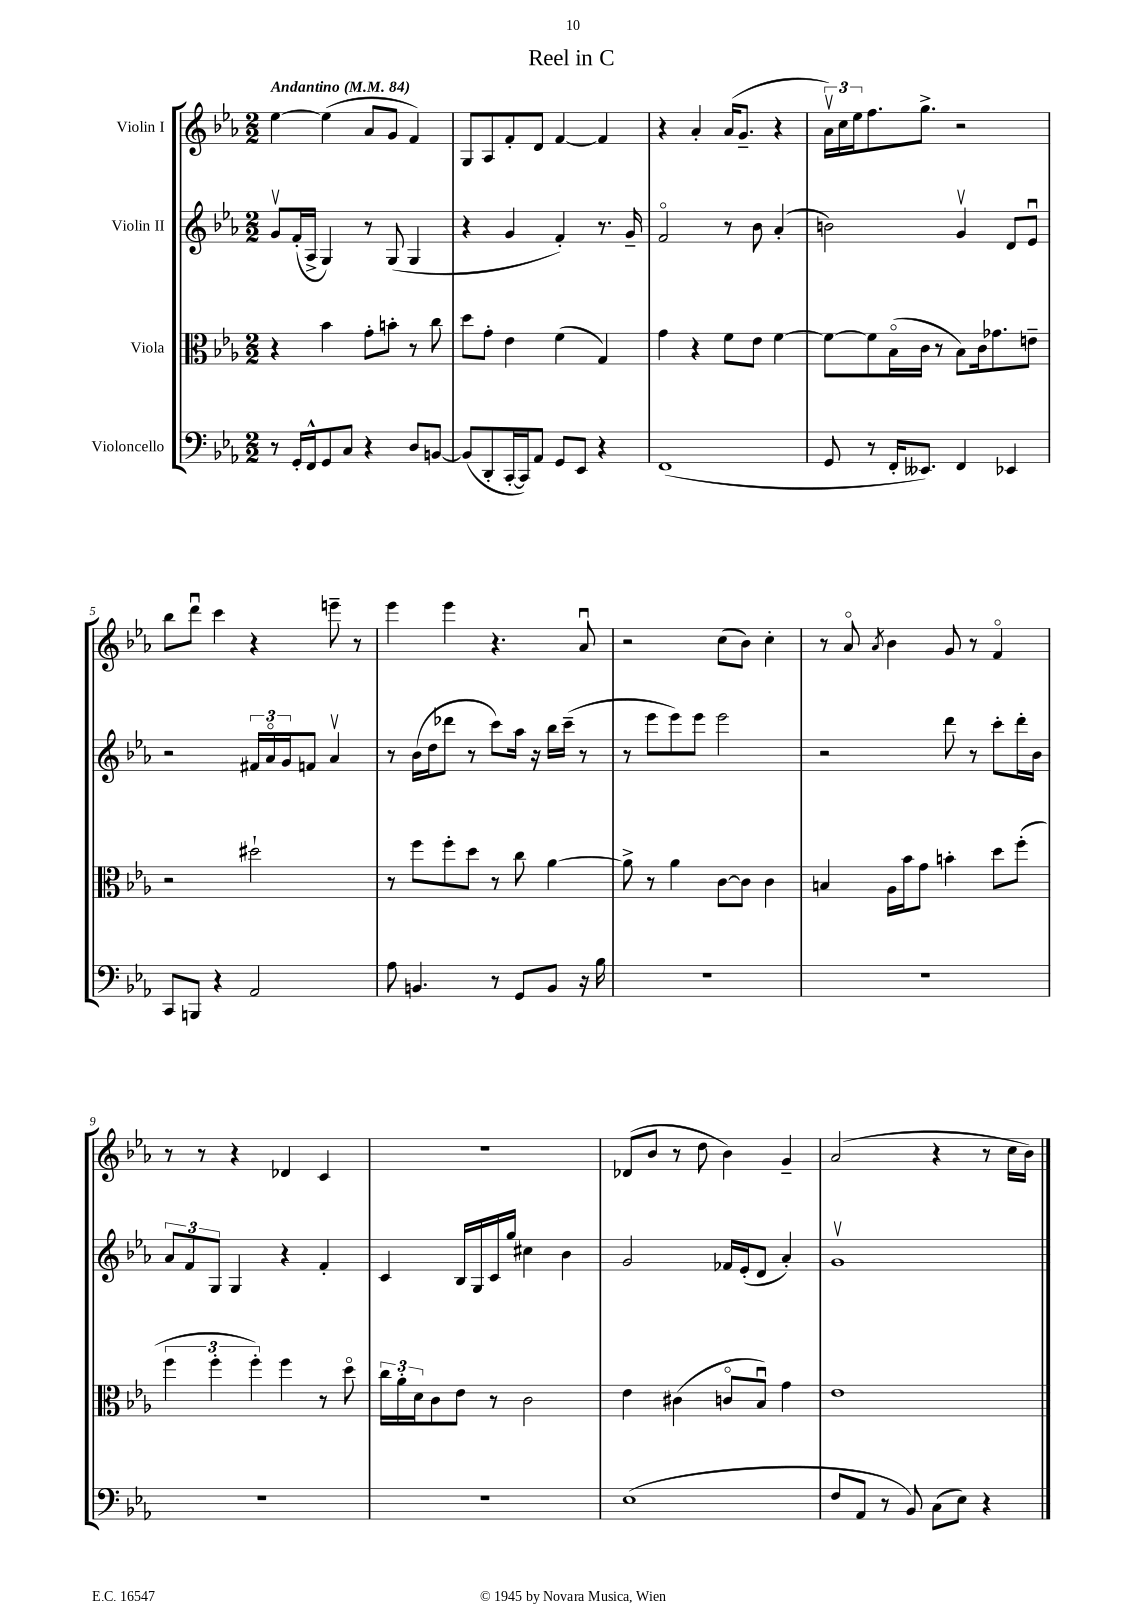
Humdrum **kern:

**kern	**kern	**kern	**kern
*part4	*part3	*part2	*part1
*staff4	*staff3	*staff2	*staff1
*I"Violoncello	*I"Viola	*I"Violin II	*I"Violin I
*clefF4	*clefC3	*clefG2	*clefG2
*k[b-e-a-]	*k[b-e-a-]	*k[b-e-a-]	*k[b-e-a-]
*M2/2	*M2/2	*M2/2	*M2/2
*MM84	*MM84	*MM84	*MM84
=1	=1	=1	=1
!	!	!	!LO:TX:a:B:t=Andantino
8r	4r	8gv/L	[4ee-\
16GG'/LL	.	(16f'/L	.
16FF^^/J	.	16A-^/JJ	.
8GG/	4b-\	4G/)	(4ee-\]
8C/J	.	.	.
4r	8g'\L	8r	8a-/L
.	8bn'\J	(8G/	8g/J
8D/L	8r	4G/	4f/)
[8BBn/J	8cc\	.	.
=2	=2	=2	=2
(8BB/L]	8dd\L	4r	8G/L
8DD'/	8g'\J	.	8A-/
[16CC'/L	4e-\	4g/	8f'/
16CC/J])	.	.	.
8AA-/J	.	.	8d/J
8GG/L	(4f\	4f'/)	[4f/
8EE-/J	.	.	.
4r	4G/)	8.r	4f/]
.	.	16g~/	.
=3	=3	=3	=3
(1FF	4g\	2f/	4r
.	4r	.	4a-'/
.	8f\L	8r	(16a-/KL
.	.	.	8.g~/J
.	8e-\J	8b-\	.
.	[4f\	(4a-'/	4r
=4	=4	=4	=4
8GG/	8f\L_	2bn\)	24a-v\LL)
.	.	.	24cc\
.	.	.	24ee-\J
8r	8f\]	.	8.ff\
16FF'/KL	(16B-\L	.	.
8.EE--X/J)	16c\JJ	.	8.gg^\J
.	8r	.	.
4FF/	8B-\L)	4gv/	2r
.	16c\k	.	.
.	8.g-X\	.	.
4EE-X/	.	8d/L	.
.	8en~\J	8e-u/J	.
!!LO:LB:g=z
=5	=5	=5	=5
8CC/L	2r	2r	8bb-\L
8BBBn/J	.	.	8dddu\J
4r	.	.	4ccc\
2AA-/	2dd#X`\	24f#X/LL	4r
.	.	24a-/	.
.	.	24g/J	.
.	.	8fn/J	.
.	.	4a-v/	8eeen~\
.	.	.	8r
=6	=6	=6	=6
8A-\	8r	8r	4eee-\
4.BBn/	8ff\L	(16b-\LL	.
.	.	16dd\J	.
.	8ff'\	8ddd-X\J	4eee-\
.	8dd\J	8r	.
8r	8r	8ccc\L)	4.r
8GG/L	8cc\	16aa-\Jk	.
.	.	16r	.
8BB/J	[4a-\	16bb-\LL	.
.	.	(16ccc~\JJ	.
16r	.	8r	8a-u/
16B-\	.	.	.
=7	=7	=7	=7
1r	8a-^\]	8r	2r
.	8r	8eee-\L	.
.	4a-\	8eee-\)	.
.	.	8eee-\J	.
.	[8c\L	2eee-\	(8cc\L
.	8c\J]	.	8b-\J)
.	4c\	.	4cc'\
=8	=8	=8	=8
1r	4Bn/	2r	8r
.	.	.	8a-/
.	.	.	8qa-/
.	16A-\LL	.	4b-\
.	16b-\J	.	.
.	8g\J	.	.
.	4bn'\	8ddd\	8g/
.	.	8r	8r
.	8dd\L	8ccc'\L	4f/
.	(8ff'\J	16ddd'\L	.
.	.	16b-\JJ	.
!!LO:LB:g=z
=9	=9	=9	=9
1r	6ff\	12a-/L	8r
.	.	12f/	.
.	.	.	8r
.	6ff'\	12G/J	.
.	.	4G/	4r
.	6ff'\)	.	.
.	4ff\	4r	4d-X/
.	8r	4f'/	4c/
.	8dd\	.	.
=10	=10	=10	=10
1r	24cc\LL	4c/	1r
.	24a-'\	.	.
.	24d\J	.	.
.	8c\	.	.
.	8e-\J	16B-/LL	.
.	.	16G/	.
.	8r	16c/	.
.	.	16gg/JJ	.
.	2c\	4cc#X\	.
.	.	4b-\	.
=11	=11	=11	=11
(1E-	4e-\	2g/	(8d-X/L
.	.	.	8b-/J
.	(4c#X\	.	8r
.	.	.	8dd\
.	8cn/L	16f-X/LL	4b-\)
.	.	(16e-'/J	.
.	8B-u/J)	8d/J	.
.	4g\	4a-'/)	4g~/
=12	=12	=12	=12
8F/L	1e-	1gv	(2a-/
8AA-/J	.	.	.
8r	.	.	.
8BB-/)	.	.	.
(8C\L	.	.	4r
8E-\J)	.	.	.
4r	.	.	8r
.	.	.	16cc\LL
.	.	.	16b-\JJ)
==	==	==	==
*-	*-	*-	*-
